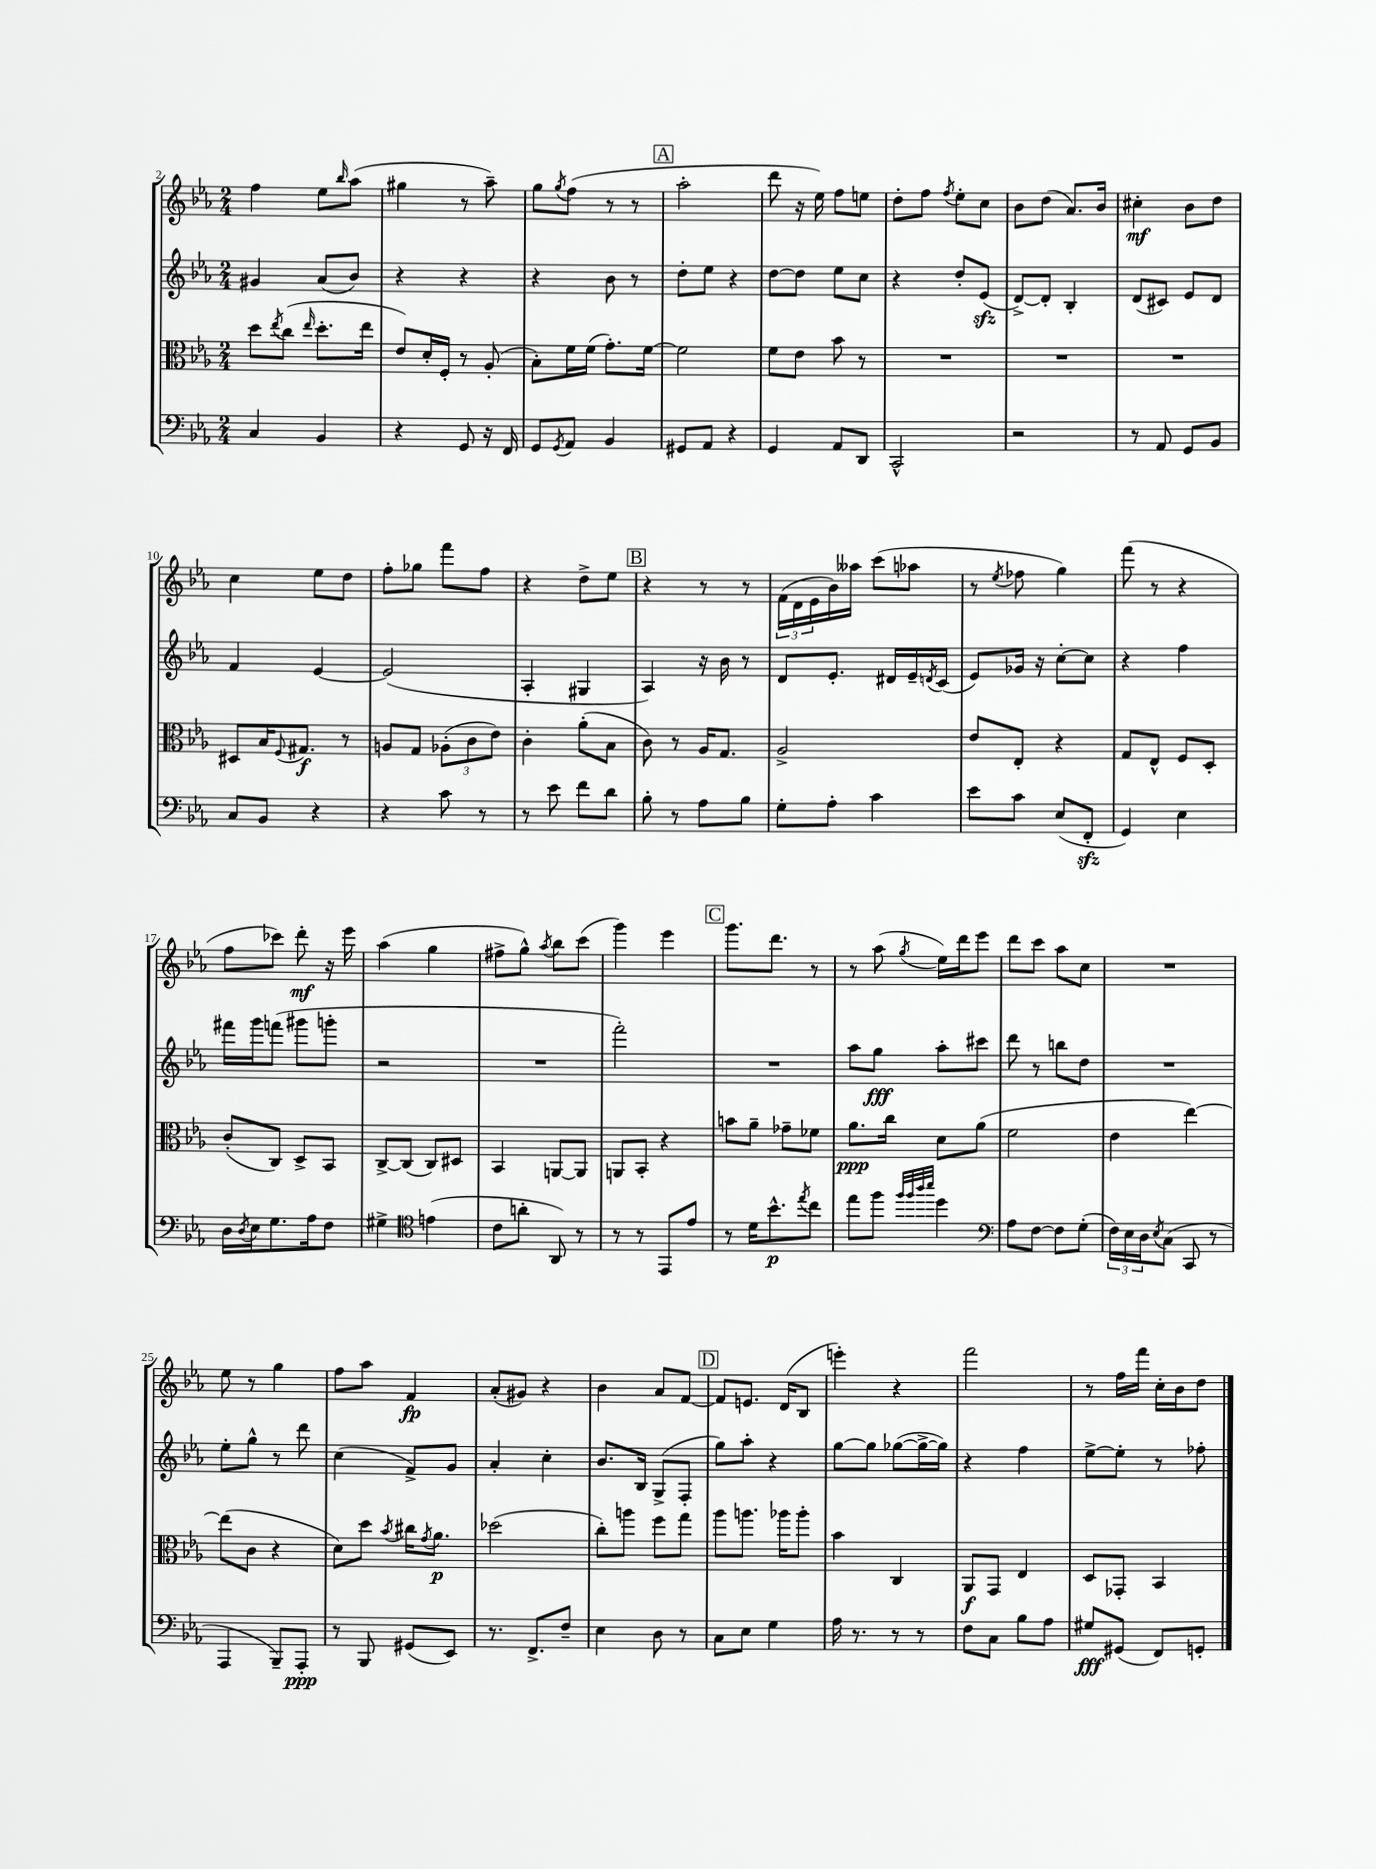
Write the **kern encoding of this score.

**kern	**dynam	**kern	**dynam	**kern	**dynam	**kern	**dynam
*part4	*part4	*part3	*part3	*part2	*part2	*part1	*part1
*staff4	*staff4	*staff3	*staff3	*staff2	*staff2	*staff1	*staff1
*clefF4	*	*clefC3	*	*clefG2	*	*clefG2	*
*k[b-e-a-]	*	*k[b-e-a-]	*	*k[b-e-a-]	*	*k[b-e-a-]	*
*M2/4	*	*M2/4	*	*M2/4	*	*M2/4	*
=2	=2	=2	=2	=2	=2	=2	=2
4C/	.	8dd\L	.	4g#X/	.	4ff\	.
.	.	8qee-/	.	.	.	.	.
.	.	(8cc\J	.	.	.	.	.
.	.	16qqee-/	.	.	.	.	.
4BB-/	.	8.dd'\L	.	(8a-/L	.	8ee-\L	.
.	.	.	.	.	.	16qqbb-/	.
.	.	.	.	8b-/J)	.	(8aa-\J	.
.	.	16ee-\Jk	.	.	.	.	.
=3	=3	=3	=3	=3	=3	=3	=3
4r	.	8e-/L)	.	4r	.	4gg#X\	.
.	.	16d'/L	.	.	.	.	.
.	.	16F'/JJ	.	.	.	.	.
8GG/	.	8r	.	4r	.	8r	.
16r	.	(8A-'/	.	.	.	8aa-~\)	.
16FF/	.	.	.	.	.	.	.
=4	=4	=4	=4	=4	=4	=4	=4
8GG/L	.	8B-'\L)	.	4r	.	8gg\L	.
8qGG/	.	.	.	.	.	8qgg/	.
8AA-/J	.	16f\L	.	.	.	(8ff\J	.
.	.	(16f\JJ	.	.	.	.	.
4BB-/	.	8.g'\L)	.	8b-\	.	8r	.
.	.	.	.	8r	.	8r	.
.	.	[16f\Jk	.	.	.	.	.
!!LO:REH:place=s1:t=A
=5	=5	=5	=5	=5	=5	=5	=5
8GG#X/L	.	2f\]	.	8dd'\L	.	2aa-'\	.
8AA-/J	.	.	.	8ee-\J	.	.	.
4r	.	.	.	4r	.	.	.
=6	=6	=6	=6	=6	=6	=6	=6
4GG/	.	8f\L	.	[8dd\L	.	8ddd\	.
.	.	8e-\J	.	8dd\J]	.	16r	.
.	.	.	.	.	.	16ee-\)	.
8AA-/L	.	8b-\	.	8ee-\L	.	8ff\L	.
8DD/J	.	8r	.	8cc\J	.	8een\J	.
=7	=7	=7	=7	=7	=7	=7	=7
2CC^^/	.	2r	.	4r	.	8dd'\L	.
.	.	.	.	.	.	8ff\J	.
.	.	.	.	.	.	8qff/	.
.	.	.	.	8dd'/L	.	8ee-'\L	.
.	.	.	.	(8e-zz/J	.	8cc\J	.
=8	=8	=8	=8	=8	=8	=8	=8
2r	.	2r	.	[8d^/L)	.	8b-\L	.
.	.	.	.	8d'/J]	.	(8dd\J	.
.	.	.	.	4B-'/	.	8.a-/L)	.
.	.	.	.	.	.	16b-/Jk	.
=9	=9	=9	=9	=9	=9	=9	=9
8r	.	2r	.	(8d/L	.	4cc#X'\	mf
8AA-/	.	.	.	8c#X/J)	.	.	.
8GG/L	.	.	.	8e-/L	.	8b-\L	.
8BB-/J	.	.	.	8d/J	.	8dd\J	.
!!LO:LB:g=z
=10	=10	=10	=10	=10	=10	=10	=10
8C/L	.	8D#X/L	.	4f/	.	4cc\	.
8BB-/J	.	16B-/K	.	.	.	.	.
.	.	8qqF/	.	.	.	.	.
.	.	8.G#X/J	f	.	.	.	.
4r	.	.	.	[4e-/	.	8ee-\L	.
.	.	8r	.	.	.	8dd\J	.
=11	=11	=11	=11	=11	=11	=11	=11
4r	.	8An/L	.	(2e-/]	.	8ff'\L	.
.	.	8G/J	.	.	.	8gg-X\J	.
8c\	.	(12A-X'\L	.	.	.	8fff\L	.
.	.	12c\	.	.	.	.	.
8r	.	.	.	.	.	8ff\J	.
.	.	12e-\J)	.	.	.	.	.
=12	=12	=12	=12	=12	=12	=12	=12
8r	.	4c'\	.	4A-'/	.	4r	.
8e-\	.	.	.	.	.	.	.
8f\L	.	(8a-'\L	.	4G#X/	.	8dd^\L	.
8d\J	.	8B-\J	.	.	.	8ee-\J	.
!!LO:REH:place=s1:t=B
=13	=13	=13	=13	=13	=13	=13	=13
8B-'\	.	8c\)	.	4A-/)	.	4r	.
8r	.	8r	.	.	.	.	.
8A-\L	.	16A-/KL	.	16r	.	8r	.
.	.	8.G/J	.	16b-\	.	.	.
8B-\J	.	.	.	8r	.	8r	.
=14	=14	=14	=14	=14	=14	=14	=14
8G'\L	.	2A-^/	.	8d/L	.	(24f\LL	.
.	.	.	.	.	.	24d\	.
.	.	.	.	.	.	24e-\	.
8A-'\J	.	.	.	8.e-'/J	.	16b-\)	.
.	.	.	.	.	.	16aa--X\JJ	.
4c\	.	.	.	.	.	(8ccc\L	.
.	.	.	.	16d#X/LL	.	.	.
.	.	.	.	16e-~/	.	8aa-X\J	.
.	.	.	.	8qdn/	.	.	.
.	.	.	.	(16c/JJ	.	.	.
=15	=15	=15	=15	=15	=15	=15	=15
8e-\L	.	8e-/L	.	8e-/L)	.	8r	.
.	.	.	.	.	.	8qee-/	.
8c\J	.	8E-'/J	.	16g-X/Jk	.	8ff-X\	.
.	.	.	.	16r	.	.	.
(8E-/L	.	4r	.	[8cc'\L	.	4gg\)	.
8FFzz'/J	.	.	.	8cc\J]	.	.	.
=16	=16	=16	=16	=16	=16	=16	=16
4GG/)	.	8G/L	.	4r	.	(8fff\	.
.	.	8E-^^/J	.	.	.	8r	.
4E-\	.	8F/L	.	4ff\	.	4r	.
.	.	8D'/J	.	.	.	.	.
!!LO:LB:g=z
=17	=17	=17	=17	=17	=17	=17	=17
16D\LL	.	(8c'/L	.	16fff#X\LL	.	8ff\L	.
8qD/	.	.	.	.	.	.	.
16E-\J	.	.	.	16ggg\J	.	.	.
8.G\	.	8C/J)	.	(8fffn\J	.	8ccc-X\J)	.
.	.	8D^/L	.	8ggg#X\L	.	8ddd'\	mf
16A-\k	.	.	.	.	.	.	.
8F\J	.	8BB-/J	.	8gggn'\J	.	16r	.
.	.	.	.	.	.	16eee-\	.
=18	=18	=18	=18	=18	=18	=18	=18
4G#X^\	.	[8C^/L	.	2r	.	(4aa-\	.
.	.	(8C/J]	.	.	.	.	.
*clefC4	*	*	*	*	*	*	*
(4en\	.	8C/L)	.	.	.	4gg\	.
.	.	8D#X/J	.	.	.	.	.
=19	=19	=19	=19	=19	=19	=19	=19
8c\L	.	4BB-/	.	2r	.	8ff#X^\L	.
8an'\J	.	.	.	.	.	8gg^^\J)	.
.	.	.	.	.	.	8qaa-/	.
8AA-/)	.	[8AAn/L	.	.	.	8bb-\L	.
8r	.	8AA/J]	.	.	.	(8ccc\J	.
=20	=20	=20	=20	=20	=20	=20	=20
8r	.	8AAn/L	.	2fff'\)	.	4ggg\)	.
8r	.	8BB-'/J	.	.	.	.	.
8EE-/L	.	4r	.	.	.	4eee-\	.
8e-/J	.	.	.	.	.	.	.
!!LO:REH:place=s1:t=C
=21	=21	=21	=21	=21	=21	=21	=21
8r	.	8bn\L	.	2r	.	8.ggg\L	.
16d\KL	.	8a-~\J	.	.	.	.	.
8.b-^^\	p	.	.	.	.	8.ddd\J	.
.	.	8g-X~\L	.	.	.	.	.
8qee-/	.	.	.	.	.	.	.
8cc\J	.	8f-X\J	.	.	.	8r	.
=22	=22	=22	=22	=22	=22	=22	=22
8ee-\L	.	8.a-\L	ppp	8aa-\L	.	8r	.
8ff\J	.	.	.	8gg\J	fff	(8aa-\	.
.	.	16cc\Jk	.	.	.	.	.
32qqff/LLL	.	.	.	.	.	.	.
32qqff/	.	.	.	.	.	.	.
32qqaa-/	.	.	.	.	.	.	.
32qqbb-/JJJ	.	.	.	.	.	8qgg/	.
4dd\	.	8d\L	.	8aa-'\L	.	16ee-\LL)	.
.	.	.	.	.	.	16ddd\J	.
.	.	(8a-\J	.	8ccc#X\J	.	8eee-\J	.
=23	=23	=23	=23	=23	=23	=23	=23
*clefF4	*	*	*	*	*	*	*
8A-\L	.	2f\	.	8ddd\	.	8ddd\L	.
[8F\J	.	.	.	8r	.	8ccc\J	.
8F\L]	.	.	.	8bbn\L	.	8aa-\L	.
(8G'\J	.	.	.	8dd\J	.	8cc\J	.
=24	=24	=24	=24	=24	=24	=24	=24
24F\LL)	.	4e-\	.	2r	.	2r	.
24E-\	.	.	.	.	.	.	.
24D\J	.	.	.	.	.	.	.
8qE-/	.	.	.	.	.	.	.
(8C\J	.	.	.	.	.	.	.
8CC/	.	[4ee-\)	.	.	.	.	.
8r	.	.	.	.	.	.	.
!!LO:LB:g=z
=25	=25	=25	=25	=25	=25	=25	=25
4AAA-/	.	(8ee-\L]	.	8ee-'\L	.	8ee-\	.
.	.	8c\J	.	8gg^^\J	.	8r	.
8BBB-~/L)	.	4r	.	8r	.	4gg\	.
8AAA-'/J	ppp	.	.	8ddd\	.	.	.
=26	=26	=26	=26	=26	=26	=26	=26
8r	.	8d\L)	.	(4cc\	.	8ff\L	.
8BBB-/	.	8dd\J	.	.	.	8aa-\J	.
.	.	8qb-/	.	.	.	.	.
(8GG#X/L	.	16cc#X\KL	.	8f^/L)	.	4f/	fp
.	.	8qg/	.	.	.	.	.
.	.	8.a-\J	p	.	.	.	.
8EE-/J)	.	.	.	8g/J	.	.	.
=27	=27	=27	=27	=27	=27	=27	=27
8.r	.	(2dd-X\	.	4a-'/	.	(8a-'/L	.
.	.	.	.	.	.	8g#X/J)	.
8.FF^/L	.	.	.	.	.	.	.
.	.	.	.	4cc'\	.	4r	.
8F~/J	.	.	.	.	.	.	.
=28	=28	=28	=28	=28	=28	=28	=28
4E-\	.	8cc'\L)	.	8.b-/L	.	4b-\	.
.	.	8aan\J	.	.	.	.	.
.	.	.	.	16B-/Jk	.	.	.
8D\	.	8ff\L	.	(8G^/L	.	8a-/L	.
8r	.	8gg\J	.	8F'/J	.	[8f/J	.
!!LO:REH:place=s1:t=D
=29	=29	=29	=29	=29	=29	=29	=29
8C\L	.	8aa-\L	.	8gg\L)	.	8f/L]	.
8E-\J	.	8.aan\J	.	8aa-'\J	.	8.en/J	.
4G\	.	.	.	4r	.	.	.
.	.	16aa-X\KL	.	.	.	(16d/KL	.
.	.	8aa-'\J	.	.	.	8B-/J	.
=30	=30	=30	=30	=30	=30	=30	=30
16A-\	.	4b-\	.	[8gg\L	.	4eeen'\)	.
8.r	.	.	.	.	.	.	.
.	.	.	.	8gg\J]	.	.	.
8r	.	4C/	.	([8gg-X\L	.	4r	.
8r	.	.	.	16gg-^\L_	.	.	.
.	.	.	.	16gg-\JJ])	.	.	.
=31	=31	=31	=31	=31	=31	=31	=31
8F\L	.	8AA-/L	f	4r	.	2fff\	.
8C\J	.	8GG/J	.	.	.	.	.
8B-\L	.	4E-/	.	4ff\	.	.	.
8A-\J	.	.	.	.	.	.	.
=32	=32	=32	=32	=32	=32	=32	=32
8G#X/L	fff	8D/L	.	[8ee-^\L	.	8r	.
(8GG#X/J	.	8GG-X'/J	.	8ee-'\J]	.	16ff\LL	.
.	.	.	.	.	.	16fff\JJ	.
8FF/L)	.	4BB-/	.	8r	.	16cc'\LL	.
.	.	.	.	.	.	16b-\J	.
8GGn'/J	.	.	.	8ff-X'\	.	8dd\J	.
==	==	==	==	==	==	==	==
*-	*-	*-	*-	*-	*-	*-	*-
